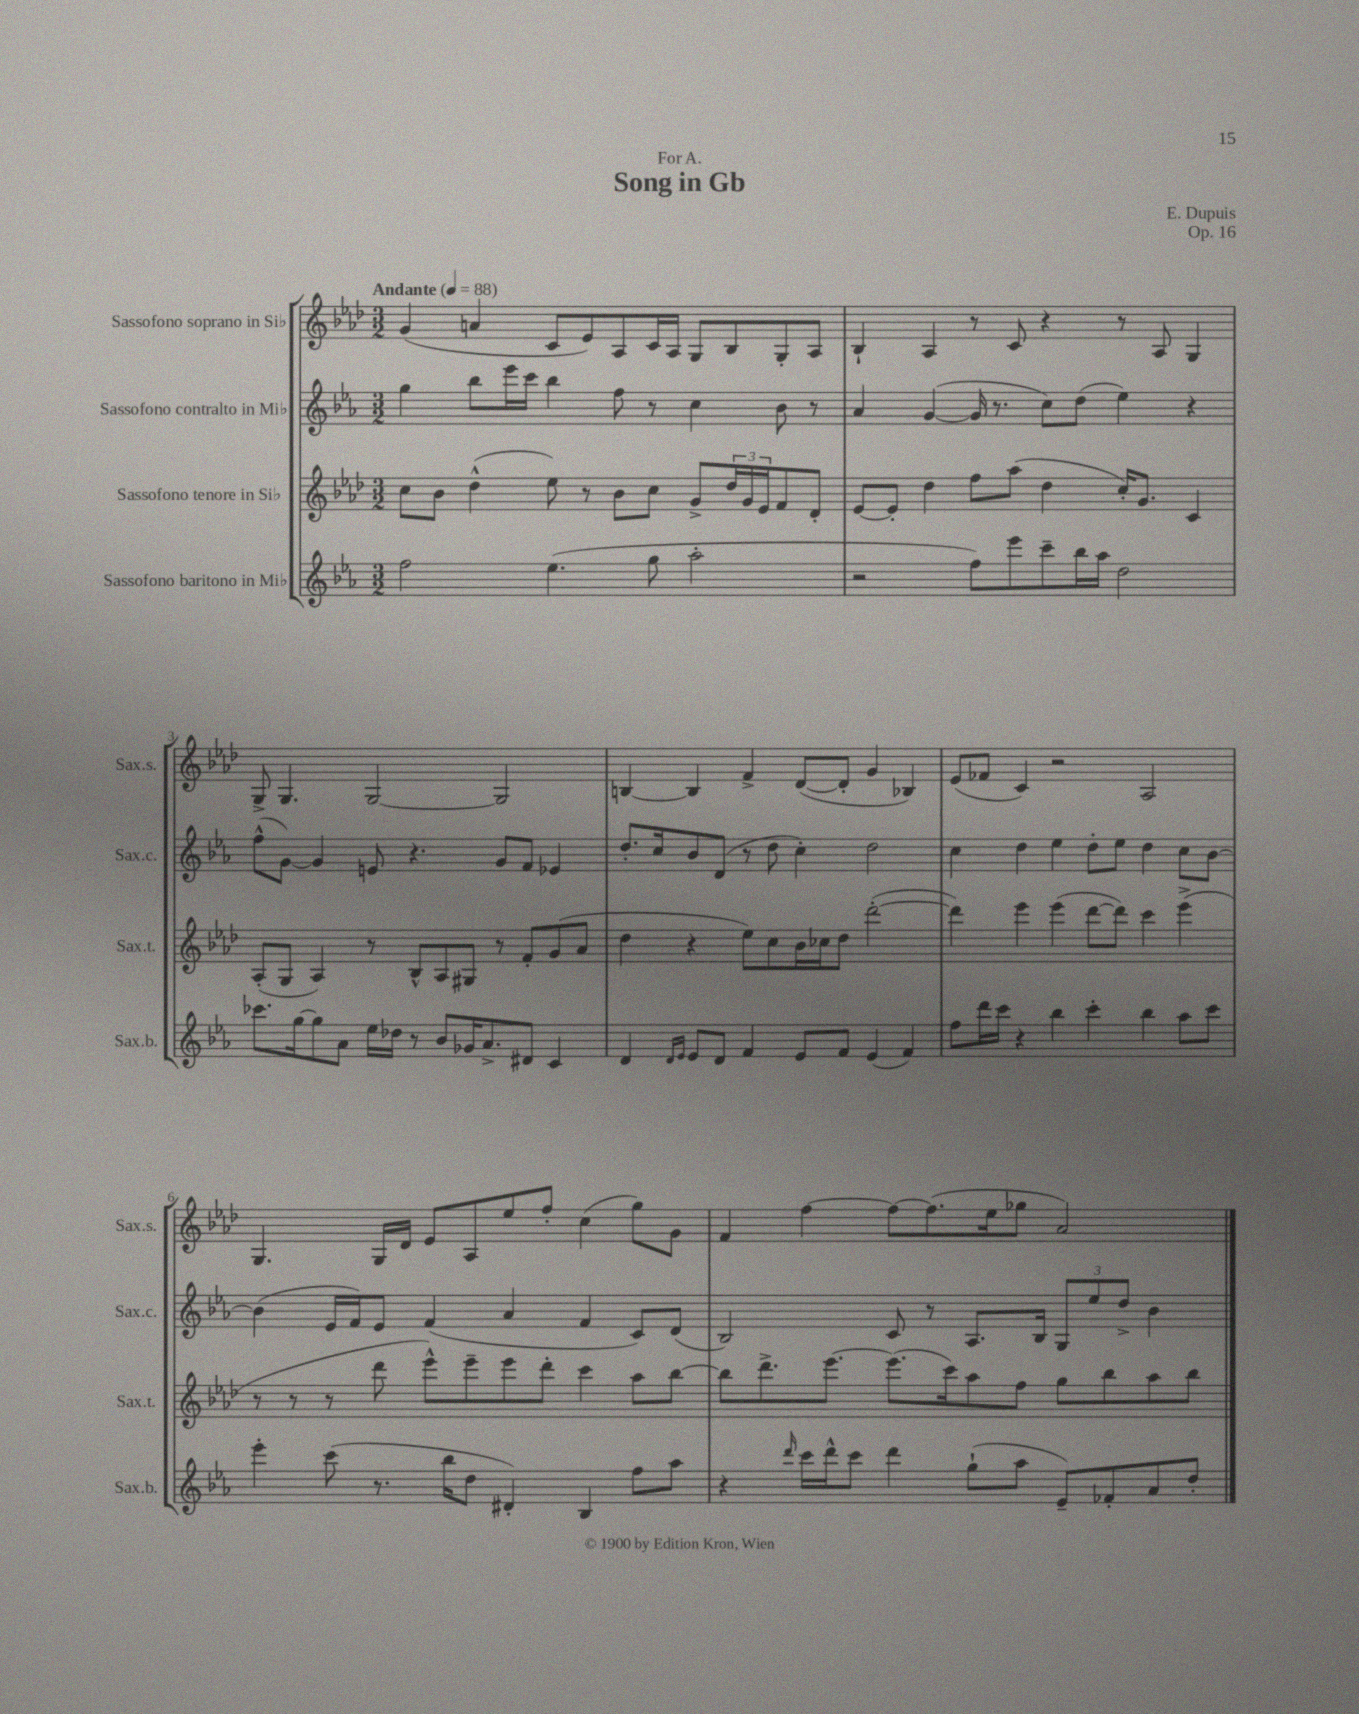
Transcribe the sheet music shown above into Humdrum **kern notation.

**kern	**kern	**kern	**kern
*staff4	*staff3	*staff2	*staff1
*clefG2	*clefG2	*clefG2	*clefG2
*k[b-e-a-]	*k[b-e-a-d-]	*k[b-e-a-]	*k[b-e-a-d-]
*M3/2	*M3/2	*M3/2	*M3/2
*MM88	*MM88	*MM88	*MM88
2ff	8cc	4gg	(4g
.	8b-	.	.
.	(4dd-^^	8bb-	4a
.	.	16eee-	.
.	.	16ccc	.
(4.ee-	8ee-)	4bb-	8c
.	8r	.	8e-)
.	8b-	8ff	8A-
8gg	8cc	8r	16c
.	.	.	16A-
2aa-'	8g^	4cc	8G
.	24dd-	.	8B-
.	24g	.	.
.	24e-	.	.
.	8f	8b-	8G'
.	8d-'	8r	8A-
=	=	=	=
2r	[8e-	4a-	4B-`
.	8e-']	.	.
.	4dd-	([4g	4A-
8ff)	8ff	16g]	8r
.	.	8.r	.
8eee-	(8aa-	.	8c
8ccc~	4dd-	8cc)	4r
16bb-	.	(8dd	.
16aa-	.	.	.
2dd	16cc')	4ee-)	8r
.	8.g	.	.
.	.	.	8A-
.	4c	4r	4G
=	=	=	=
8.ccc-	(8A-'	(8ff^^	8G^
.	8G	[8g)	4.G
[16gg	.	.	.
8gg]	4A-)	4g]	.
8a-	.	.	.
16ee-	8r	8e	[2G
16dd-	.	.	.
8r	8B-^^	4.r	.
8b-	8A-	.	.
16g-	8G#	.	.
8.a-^	.	.	.
.	8r	8g	2G]
8d#	8f'	8f	.
4c	(8g	4e-	.
.	8a-	.	.
=	=	=	=
4d	4dd-	8.dd'	[4B
.	.	16cc	.
16qqd	.	.	.
16qqe-	.	.	.
8e-	4r	8b-	4B]
8d	.	(8d	.
4f	8ee-)	8r	4f^
.	8cc	8dd	.
8e-	16b-	4cc')	([8d-
.	16cc-	.	.
8f	8dd-	.	8d-']
(4e-	([2ddd-'	2dd	4g
4f)	.	.	4B-)
=	=	=	=
8ff	4ddd-])	4cc	(8e-
16ddd	.	.	8f-
16ccc	.	.	.
4r	4eee-	4dd	4c)
4bb-	(4eee-	4ee-	2r
4ccc'	[8ddd-	8dd'	.
.	8ddd-])	8ee-	.
4bb-	4ccc	4dd	2A-
8aa-	(4eee-^	8cc	.
8ccc	.	[8b-	.
=	=	=	=
4eee-'	8r	(4b-]	4.G
.	8r	.	.
(8ccc	8r	16e-	.
.	.	16f)	.
8.r	8ddd-	8e-	16G
.	.	.	16d-
.	8eee-^^)	(4f	8e-
16bb-	.	.	.
8dd	8eee-~	.	8A-
4d#')	8eee-	4a-	8ee-
.	8ddd-'	.	8ff'
4B-	4ccc	4f	(4cc
8ff	8aa-	8c)	8gg)
8aa-	[8bb-	(8d	8g
=	=	=	=
4r	8bb-]	2B-)	4f
.	8.ddd-^	.	.
16qqddd	.	.	.
16ccc	.	.	[4ff
16ddd^^	[8.eee-	.	.
8ccc	.	.	.
4ddd	(8.eee-]	8c	8ff_
.	.	8r	(8.ff]
.	16ccc)	.	.
(8gg`	8aa-	8.A-	.
.	.	.	16ee-
8aa-	8ff	.	8gg-
.	.	16B-	.
8e-~)	8gg	12G	2a-)
.	.	12ee-	.
8f-'	8bb-	.	.
.	.	12dd^	.
8a-	8aa-	4b-	.
8dd'	8bb-	.	.
==	==	==	==
*-	*-	*-	*-
